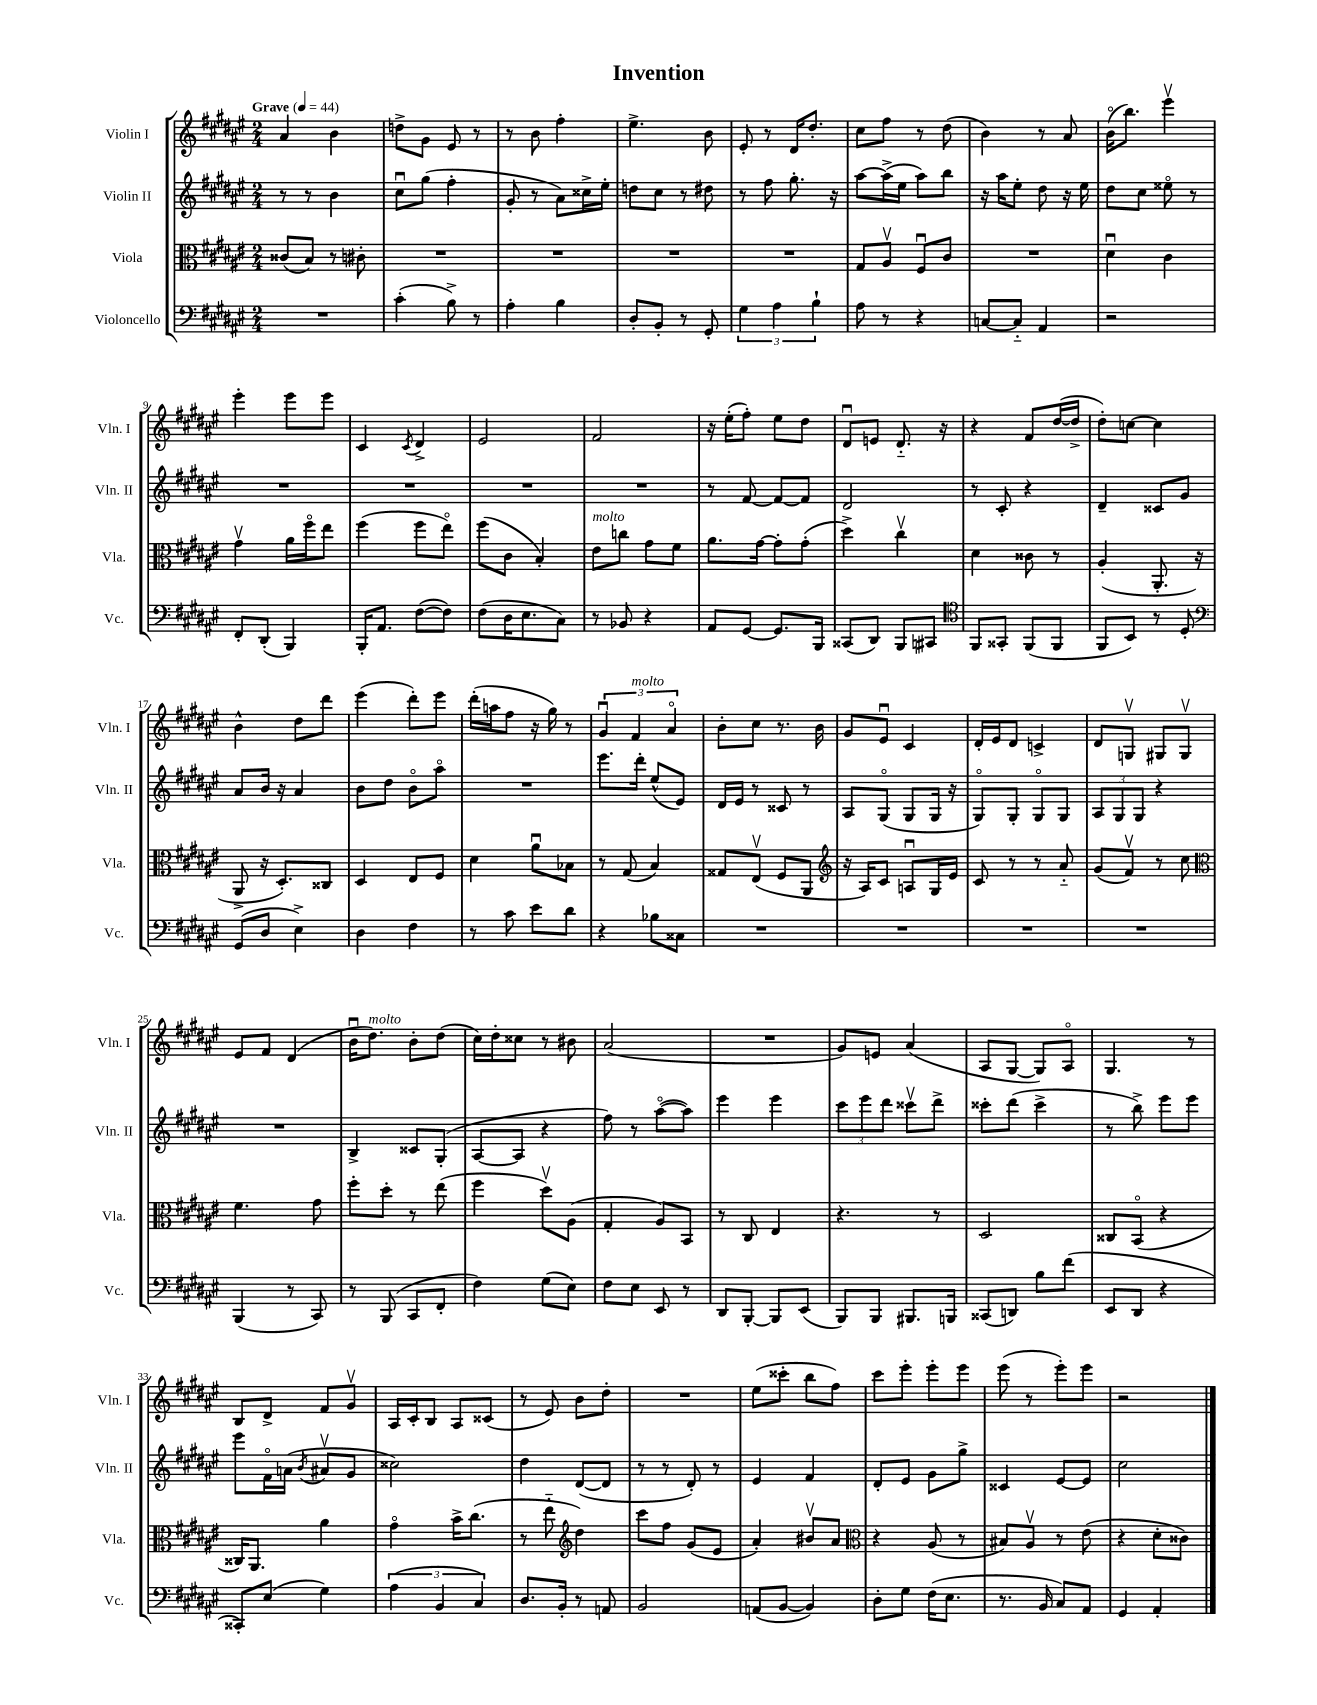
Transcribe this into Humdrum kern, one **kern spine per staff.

**kern	**kern	**kern	**kern
*part4	*part3	*part2	*part1
*staff4	*staff3	*staff2	*staff1
*I"Violoncello	*I"Viola	*I"Violin II	*I"Violin I
*I'Vc.	*I'Vla.	*I'Vln. II	*I'Vln. I
*clefF4	*clefC3	*clefG2	*clefG2
*k[f#c#g#d#a#e#]	*k[f#c#g#d#a#e#]	*k[f#c#g#d#a#e#]	*k[f#c#g#d#a#e#]
*M2/4	*M2/4	*M2/4	*M2/4
*MM44	*MM44	*MM44	*MM44
=1	=1	=1	=1
!	!	!	!LO:TX:a:B:t=Grave
2r	(8c##X/L	8r	4a#/
.	8B/J)	8r	.
.	8r	4b\	4b\
.	8c#X'\	.	.
=2	=2	=2	=2
(4c#'\	2r	8cc#u\L	8ddn^\L
.	.	(8gg#\J	8g#\J
8B^\)	.	4ff#'\	8e#/
8r	.	.	8r
=3	=3	=3	=3
4A#'\	2r	8g#'/	8r
.	.	8r	8b\
4B\	.	8a#\L)	4ff#'\
.	.	16cc##X^\L	.
.	.	16ee#'\JJ	.
=4	=4	=4	=4
8D#'/L	2r	8ddn\L	4.ee#^\
8BB'/J	.	8cc#\J	.
8r	.	8r	.
8GG#'/	.	8dd#X\	8b\
=5	=5	=5	=5
6G#\	2r	8r	8e#'/
.	.	8ff#\	8r
6A#\	.	.	.
.	.	8.gg#'\	16d#/KL
.	.	.	8.dd#'/J
6B`\	.	.	.
.	.	16r	.
=6	=6	=6	=6
8A#\	8G#/L	[8aa#\L	8cc#\L
8r	8A#v/J	(16aa#^\L]	8ff#\J
.	.	16ee#\JJ	.
4r	8F#u/L	8aa#\L)	8r
.	8c#/J	8bb\J	(8dd#\
=7	=7	=7	=7
[8Cn/L	2r	16r	4b\)
.	.	16aa#\KL	.
8C/J]	.	8ee#'\J	.
4AA#/	.	8dd#\	8r
.	.	16r	8a#/
.	.	16ee#\	.
=8	=8	=8	=8
2r	4d#u\	8dd#\L	(16b\KL
.	.	.	8.bb\J)
.	.	8cc#\J	.
.	4c#\	8ee##X\	4eee#v\
.	.	8r	.
!!LO:LB:g=z
=9	=9	=9	=9
8FF#'/L	4g#v\	2r	4eee#'\
(8DD#'/J	.	.	.
4BBB/)	16a#\LL	.	8eee#\L
.	16ff#\J	.	.
.	8ee#\J	.	8eee#\J
=10	=10	=10	=10
16BBB'/KL	(4ff#\	2r	4c#/
8.AA#/J	.	.	.
.	.	.	8qc#/
([8F#\L	8ff#\L	.	4d#^/
8F#\J])	8ee#\J)	.	.
=11	=11	=11	=11
(8F#\L	(8ff#\L	2r	2e#/
16D#\K	8c#\J	.	.
8.E#\	.	.	.
.	4B'/)	.	.
8C#\J)	.	.	.
=12	=12	=12	=12
!	!LO:TX:a:i:t=molto	!	!
8r	8e#\L	2r	2f#/
8BB-X/	8ccn\J	.	.
4r	8g#\L	.	.
.	8f#\J	.	.
=13	=13	=13	=13
8AA#/L	8.a#\L	8r	16r
.	.	.	(16ee#'\KL
[8GG#/J	.	[8f#/	8ff#'\J)
.	[16g#\Jk	.	.
8.GG#/L]	8g#'\L]	8f#/L_	8ee#\L
.	(8g#'\J	8f#/J]	8dd#\J
16BBB/Jk	.	.	.
=14	=14	=14	=14
(8CC##X/L	4dd#^\)	2d#/	8d#u/L
8DD#/J)	.	.	8en/J
8BBB/L	4cc#v\	.	8.d#/
8CC#X/J	.	.	.
.	.	.	16r
=15	=15	=15	=15
*clefC4	*	*	*
8FF#/L	4d#\	8r	4r
8GG##X'/J	.	8c#'/	.
(8FF#/L	8c##X\	4r	8f#/L
8FF#/J	8r	.	([16dd#/L
.	.	.	16dd#^/JJ]
=16	=16	=16	=16
8FF#/L	(4A#'/	4d#~/	8dd#'\L)
8BB/J)	.	.	[8ccn\J
8r	8.AA#'/	8c##X/L	4cc\]
8D#'/	.	8g#/J	.
.	16r	.	.
!!LO:LB:g=z
=17	=17	=17	=17
*clefF4	*	*	*
(8GG#/L	8AA#^/	8a#/L	4b^^\
8D#/J	16r	16b/Jk	.
.	8.D#'/L)	16r	.
4E#^\)	.	4a#/	8dd#\L
.	8C##X/J	.	8ddd#\J
=18	=18	=18	=18
4D#\	4D#/	8b\L	(4eee#\
.	.	8dd#\J	.
4F#\	8E#/L	8b\L	8ddd#'\L)
.	8F#/J	8aa#\J	8eee#\J
=19	=19	=19	=19
8r	4d#\	2r	(16ddd#'\LL
.	.	.	16aan\J
8c#\	.	.	8ff#\J
8e#\L	8a#u\L	.	16r
.	.	.	16gg#\)
8d#\J	8B-X\J	.	8r
=20	=20	=20	=20
4r	8r	8.eee#\L	6g#u/
.	(8G#/	.	.
!	!	!	!LO:TX:a:i:t=molto
.	.	.	6f#/
.	.	16ddd#'\Jk	.
8B-X\L	4B/)	(8ee#^^/L	.
.	.	.	6a#/
8C##X\J	.	8e#/J)	.
=21	=21	=21	=21
2r	8G##X/L	16d#/LL	8b'\L
.	.	16e#/JJ	.
.	(8E#v/J	8r	8cc#\J
.	8F#/L	8c##X/	8.r
.	8AA#/J	8r	.
.	.	.	16b\
=22	=22	=22	=22
*	*clefG2	*	*
2r	16r	8A#/L	8g#/L
.	16A#/KL)	.	.
.	8c#/J	(8G#/J	8e#u/J
.	8Anu/L	8G#/L	4c#/
.	16G#/L	16G#/Jk	.
.	16e#/JJ	16r	.
=23	=23	=23	=23
2r	8c#/	8G#/L)	16d#'/LL
.	.	.	16e#/J
.	8r	8G#'/J	8d#/J
.	8r	8G#/L	4cn^/
.	8a#/	8G#/J	.
=24	=24	=24	=24
2r	(8g#/L	12A#/L	8d#/L
.	.	12G#/	.
.	8f#v/J)	.	8Gnv/J
.	.	12G#/J	.
.	8r	4r	8G#X/L
.	8cc#\	.	8G#v/J
!!LO:LB:g=z
=25	=25	=25	=25
*	*clefC3	*	*
(4BBB/	4.f#\	2r	8e#/L
.	.	.	8f#/J
8r	.	.	(4d#/
8CC#/)	8g#\	.	.
=26	=26	=26	=26
8r	8ff#'\L	4B^/	16bu\KL
!	!	!	!LO:TX:a:i:t=molto
.	.	.	8.dd#\J)
(8BBB/	8dd#'\J	.	.
8CC#/L	8r	8c##X/L	8b'\L
8FF#'/J	(8ee#\	(8G#'/J	(8dd#\J
=27	=27	=27	=27
4F#\)	4ff#\	[8A#/L	16cc#\LL)
.	.	.	16dd#'\J
.	.	8A#/J]	8cc##X\J
(8G#\L	8dd#v\L)	4r	8r
8E#\J)	(8A#\J	.	8b#X\
=28	=28	=28	=28
8F#\L	4G#'/	8ff#\)	(2a#/
8E#\J	.	8r	.
8EE#/	8A#/L)	([8aa#\L	.
8r	8BB/J	8aa#\J])	.
=29	=29	=29	=29
8DD#/L	8r	4eee#\	2r
[8BBB'/J	8C#/	.	.
8BBB/L]	4E#/	4eee#\	.
(8EE#/J	.	.	.
=30	=30	=30	=30
8BBB/L)	4.r	12ccc#\L	8g#/L)
.	.	12eee#\	.
8BBB/J	.	.	8en/J
.	.	12ddd#\J	.
8.BBB#X/L	.	8ccc##Xv\L	(4a#/
.	8r	8ddd#^\J	.
16BBBn/Jk	.	.	.
=31	=31	=31	=31
(8CC##X/L	2D#/	8ccc##X'\L	8A#/L
8DDn/J)	.	(8ddd#\J	[8G#/J
8B\L	.	4ccc##^\	8G#/L])
(8f#\J	.	.	8A#/J
=32	=32	=32	=32
8EE#/L	8C##X/L	8r	4.G#/
8DD#/J	(8BB/J	8bb^\)	.
4r	4r	8eee#\L	.
.	.	8eee#\J	8r
!!LO:LB:g=z
=33	=33	=33	=33
8CC##X'/L)	16C##X/KL)	8eee#\L	8B/L
.	8.AA#/J	.	.
(8E#/J	.	16f#\L	8d#^/J
.	.	(16an\JJ	.
.	.	8qb/	.
4G#\)	4a#\	8a#Xv/L	8f#/L
.	.	8g#/J	8g#v/J
=34	=34	=34	=34
(6A#\	4g#\	2cc##X\)	16A#/LL
.	.	.	16c#'/J
.	.	.	8B/J
6BB/	.	.	.
.	16b^\KL	.	8A#/L
.	(8.cc#\J	.	.
6C#/)	.	.	.
.	.	.	(8c##X/J
=35	=35	=35	=35
8.D#/L	8r	4dd#\	8r
.	8ee#\	.	8e#/)
16BB'/Jk	.	.	.
*	*clefG2	*	*
8r	4dd#\)	([8d#/L	8b\L
8AAn/	.	8d#/J]	8dd#'\J
=36	=36	=36	=36
2BB/	8ccc#\L	8r	2r
.	8ff#\J	8r	.
.	(8g#/L	8d#'/)	.
.	8e#/J	8r	.
=37	=37	=37	=37
(8AAn/L	4a#'/)	4e#/	(8ee#\L
[8BB/J	.	.	8ccc##X'\J
4BB/])	8b#Xv/L	4f#/	8bb\L
.	8a#/J	.	8ff#\J)
=38	=38	=38	=38
*	*clefC3	*	*
8D#'\L	4r	8d#'/L	8ccc#\L
8G#\J	.	8e#/J	8eee#'\J
(16F#\KL	(8A#/	8g#\L	8eee#'\L
8.E#\J	.	.	.
.	8r	8gg#^\J	8eee#\J
=39	=39	=39	=39
8.r	8B#X/L)	4c##X/	(8eee#\
.	8A#v/J	.	8r
16BB/	.	.	.
8C#/L)	8r	[8e#/L	8eee#'\L)
8AA#/J	(8e#\	8e#/J]	8eee#\J
=40	=40	=40	=40
4GG#/	4r	2cc#\	2r
4AA#'/	8d#'\L	.	.
.	8c##X\J)	.	.
==	==	==	==
*-	*-	*-	*-
